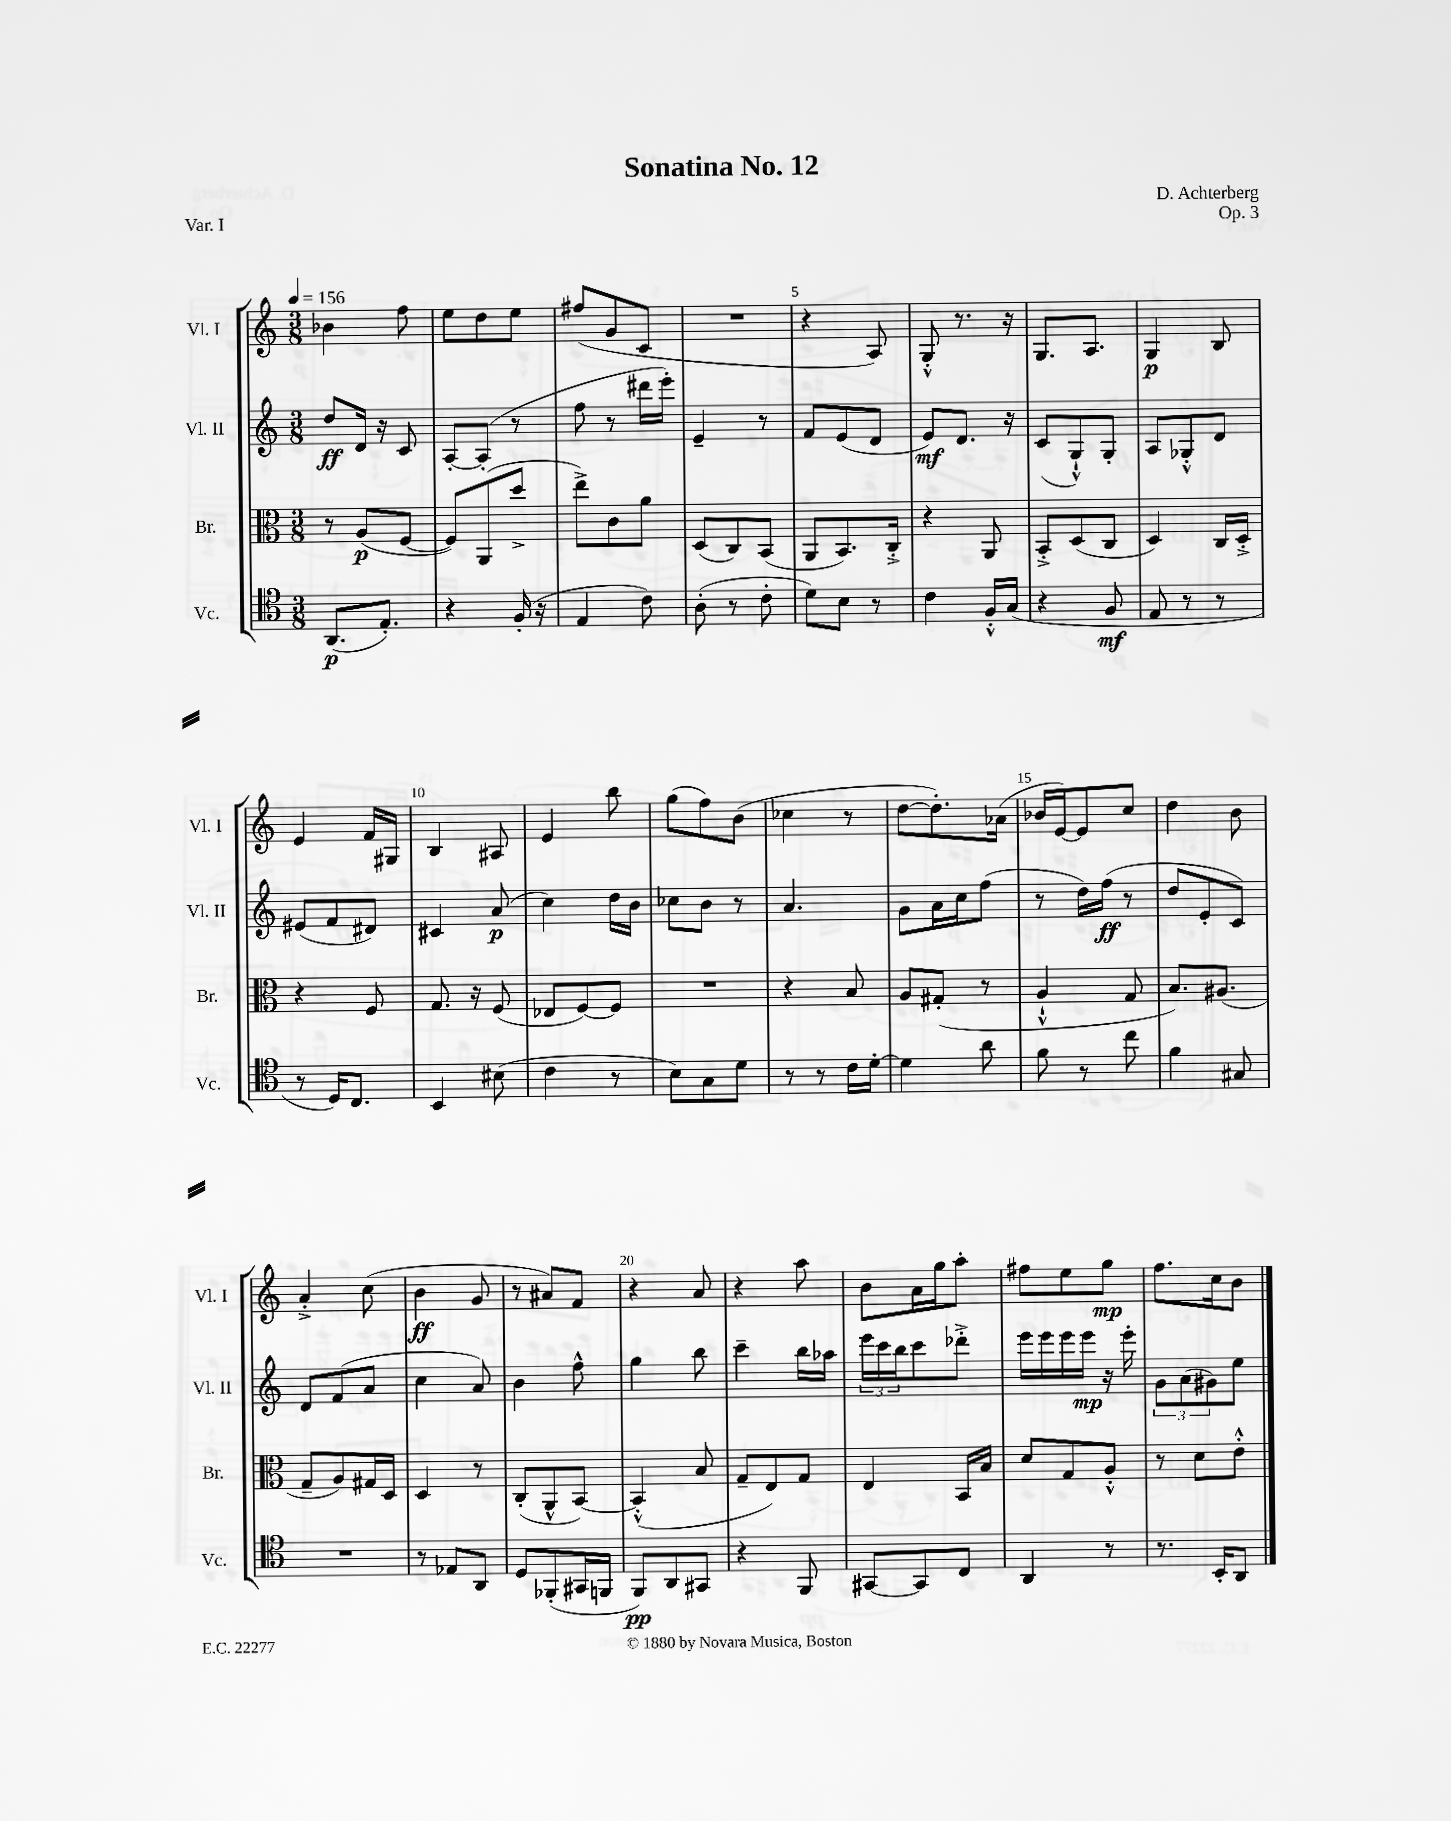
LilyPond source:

\header { title = "Sonatina No. 12" composer = "D. Achterberg" opus = "Op. 3" piece = "Var. I" }
<<
\new StaffGroup <<
\new Staff = "s0" \with { instrumentName = "Vl. I" shortInstrumentName = "Vl. I" } {
    \clef treble \key c \major \numericTimeSignature \time 3/8 \tempo 4 = 156
    bes'4 f''8 |
    e''8 d''8 e''8 |
    fis''8( g'8 c'8 |
    R4. |
    r4 a8) |
    g8-.-^ r8. r16 |
    g8. a8. |
    g4\p b8 |
    e'4 f'16 gis16 |
    b4 ais8 |
    e'4 b''8 |
    g''8( f''8) b'8( |
    ces''4 r8 |
    d''8~ d''8.-.) aes'16( |
    bes'16 e'16~) e'8 c''8 |
    d''4 b'8 |
    a'4-.-> c''8( |
    b'4\ff g'8 |
    r8 ais'8) f'8 |
    r4 a'8 |
    r4 a''8 |
    b'8 a'16 g''16 a''8-. |
    fis''8 e''8 g''8\mp |
    f''8. c''16 b'8 \bar "|." |
}
\new Staff = "s1" \with { instrumentName = "Vl. II" shortInstrumentName = "Vl. II" } {
    \clef treble \key c \major \numericTimeSignature \time 3/8
    d''8\ff d'16 r16 c'8 |
    a8~-. a8-.( r8 |
    f''8 r8 dis'''16 e'''16-.) |
    e'4-- r8 |
    f'8 e'8( d'8 |
    e'8\mf) d'8. r16 |
    c'8( g8-!-^) g8-. |
    a8 ges8-.-^ d'8 |
    eis'8( f'8 dis'8) |
    cis'4 a'8\p( |
    c''4) d''16 b'16 |
    ces''8 b'8 r8 |
    a'4. |
    g'8 a'16 c''16 f''8( |
    r8 d''16) f''16\ff( r8 |
    d''8 e'8-. c'8) |
    d'8 f'8( a'8 |
    c''4 a'8) |
    b'4 f''8-^ |
    g''4 b''8 |
    c'''4-- b''16 aes''16 |
    \tuplet 3/2 { e'''16 c'''16 b''16 } c'''8 des'''8-.-> |
    e'''16 e'''16 e'''16 e'''16\mp r16 e'''16-. |
    \tuplet 3/2 { g'8 a'8( gis'8) } e''8 \bar "|." |
}
\new Staff = "s2" \with { instrumentName = "Br." shortInstrumentName = "Br." } {
    \clef alto \key c \major \numericTimeSignature \time 3/8
    r8 a8\p( f8~ |
    f8) a,8( d''8-> |
    e''8->) c'8 a'8 |
    d8( c8) b,8( |
    a,8 b,8.) c16-.-> |
    r4 a,8 |
    b,8-.-> d8( c8 |
    d4) c16 d16-.-> |
    r4 f8 |
    g8. r16 f8( |
    ees8 f8~) f8 |
    R4. |
    r4 b8 |
    a8 gis8-.( r8 |
    a4-!-^ g8 |
    b8.) ais8.( |
    g8-- a8) gis16 d16 |
    d4 r8 |
    c8-.( a,8-^ b,8~) |
    b,4-.-^( b8 |
    g8-- e8) g8 |
    e4 b,16 b16 |
    d'8 g8 a8-.-^ |
    r8 d'8 e'8-.-^ \bar "|." |
}
\new Staff = "s3" \with { instrumentName = "Vc." shortInstrumentName = "Vc." } {
    \clef tenor \key c \major \numericTimeSignature \time 3/8
    a,8.\p( e8.-.) |
    r4 f16-.( r16 |
    e4 c'8) |
    a8-.( r8 c'8-. |
    d'8) b8 r8 |
    c'4 f16-.-^ g16( |
    r4 f8\mf |
    e8 r8 r8 |
    r8 d16) c8. |
    b,4 bis8( |
    c'4 r8 |
    b8) g8 d'8 |
    r8 r8 c'16 d'16~-. |
    d'4 a'8 |
    f'8 r8 c''8 |
    f'4 gis8 |
    R4. |
    r8 ees8 a,8 |
    d8 fes,8-.( gis,16 f,16 |
    f,8\pp) a,8 gis,8 |
    r4 f,8 |
    gis,8~ gis,8 c8 |
    a,4 r8 |
    r8. b,16-. a,8 \bar "|." |
}
>>
>>
\layout { \context { \Score \override BarNumber.break-visibility = ##(#f #t #t) barNumberVisibility = #(every-nth-bar-number-visible 5) } }
